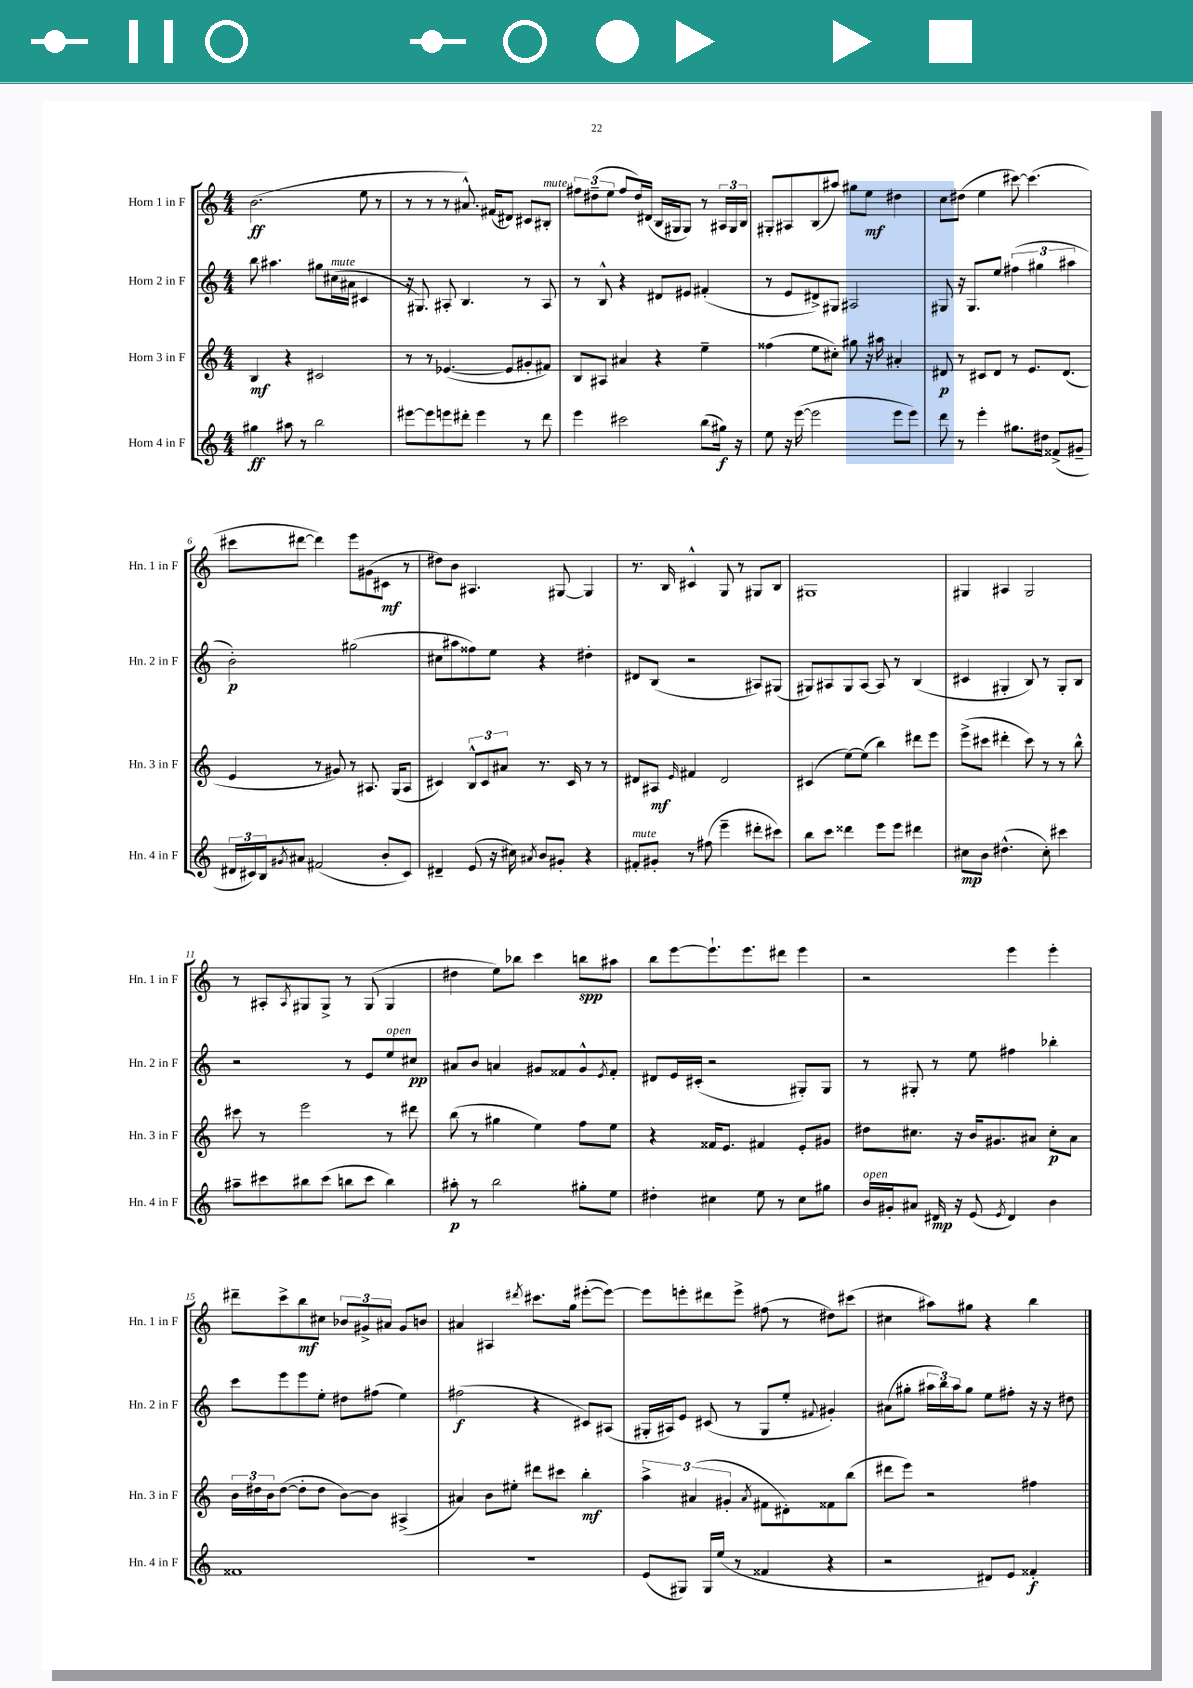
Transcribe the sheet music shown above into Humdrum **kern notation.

**kern	**kern	**kern	**kern
*staff4	*staff3	*staff2	*staff1
*clefG2	*clefG2	*clefG2	*clefG2
*k[]	*k[]	*k[]	*k[]
*M4/4	*M4/4	*M4/4	*M4/4
4gg#	4B	8bb	(2.b
.	.	4.aa#	.
8aa#	4r	.	.
8r	.	.	.
2bb	2c#	8gg#	.
.	.	(16cc#	.
.	.	16a#	.
.	.	4c#	8ee
.	.	.	8r
=	=	=	=
[8eee#	8r	16r	8r
.	.	8.G#)	.
8eee#]	8r	.	8r
8eee	([4.e-	8A#'	8r
8ddd#'	.	4.B	8.a#^^)
4eee	.	.	.
.	.	.	(16f#
.	8e-]	.	8d#)
8r	8g#'	8r	8c#
8ddd#	8f#)	8A#	8B#'
=	=	=	=
4eee	8B	8r	12ff#
.	.	.	(12dd#~
.	8A#	8B^^	.
.	.	.	12ee
2ccc#	4a#	4r	8ff#
.	.	.	16dd#)
.	.	.	(16d#
.	4r	8d#	16B
.	.	.	16G#
.	.	8e#	8G#)
(8bb	4ee~	(4f#'	8r
16gg#)	.	.	24A#
.	.	.	24G#
16r	.	.	.
.	.	.	24B
=	=	=	=
8ee	(4ff##	8r	8G#'
16r	.	8e	8A#
([16eee	.	.	.
2eee]	8ee	8d#^)	(8B
.	8cc#')	8G#	8aa#)
.	8gg#	2A#	8gg#
.	16r	.	8ee
.	16aa#	.	.
8eee	4a#'	.	4dd#
8eee)	.	.	.
=	=	=	=
8ddd	8d#	8G#	8cc
8r	8r	16r	(8dd#
.	.	8.G#	.
4eee'	8c#	.	4ee
.	8d#	8ee	.
8.gg#	8r	(6ff#	[8ccc#)
.	8.e	.	(4.ccc#]
.	.	6gg#	.
16dd#	.	.	.
(8f##^	.	.	.
.	(8.d#	.	.
.	.	6aa#	.
8g#~	.	.	.
=	=	=	=
24d#	4e	2b')	8ccc#
24c#)	.	.	.
24B	.	.	.
8qg#	.	.	.
8a#	.	.	[8ddd#
(2f#	8r	.	4ddd#])
.	8g#)	.	.
.	8r	(2gg#	8eee
.	8.A#	.	(8g#
8b'	.	.	8c#
.	(16G	.	.
8c#)	8A#	.	8r
=	=	=	=
4d#~	4c#)	8cc#	8dd#)
.	.	8aa#	8b
(8e	12B^^	8ff##)	4.A#
.	12c#	.	.
16r	.	8ee	.
.	12a#	.	.
16cc#)	.	.	.
8qa#	.	.	.
8b	8.r	4r	.
8g#'	.	.	[8G#
.	16c#	.	.
4r	8r	4dd#'	4G#]
.	8r	.	.
=	=	=	=
8f#'	8d#	8d#	8.r
8g#'	8A#	(8B	.
.	.	.	16B
.	16qqe	.	.
8r	4f#	2r	4c#^^
(8ff#	.	.	.
4eee~	2d#	.	8G
.	.	.	8r
8ddd#'	.	8A#)	8G#
8ccc#)	.	(8G#	8B
=	=	=	=
8bb	(4c#	8G#)	1G#
8ccc	.	8A#	.
4ddd##	[8ee)	8G#	.
.	(8ee]	[8A#	.
8eee	4bb)	8A#]	.
8eee	.	8r	.
4ddd#	8ddd#	(4B	.
.	8eee	.	.
=	=	=	=
8cc#	(8eee^	4c#	4G#
8b	8ccc#	.	.
(4.dd#^^	4ddd#'	4G#'	4A#
.	8ccc#)	8B)	2G#
8cc#')	8r	8r	.
4ccc#	8r	8G#'	.
.	8bb^^	8B	.
=	=	=	=
8aa#~	8ccc#	2r	8r
8ccc#	8r	.	8A#'
.	.	.	8qA#
8bb#	2eee	.	8G#
(8ccc#	.	.	8G#^
8bb	.	8r	8r
8ccc#	.	8e	(8G#
4bb)	8r	8ee	4G#
.	8ddd#	8cc#	.
=	=	=	=
8aa#'	(8bb	8a#	4dd#
8r	8r	8b	.
2bb	4gg#	4a	8ee)
.	.	.	8bb-
.	4ee)	8g#	4ccc
.	.	8f##	.
8gg#'	8ff	8g#^^	8bb
.	.	8qe	.
8ee	8ee	8f##'	8aa#
=	=	=	=
4dd#'	4r	8d#	8bb
.	.	16e	[8eee
.	.	(16c#'	.
4cc#	16f##	2r	8.eee`]
.	8.e	.	.
.	.	.	8.eee
8ee	4f#	.	.
8r	.	.	8ddd#
8cc#	8e'	8G#')	4eee
8gg#	8g#	8G#	.
=	=	=	=
16b	8dd#	8r	2r
16g#'	.	.	.
8a#	8.cc#	8G#'	.
16d#	.	8r	.
16r	16r	.	.
(8e	16b	8ee	.
.	8.g#	.	.
8qe	.	.	.
4d#)	.	4ff#	4eee
.	8a#	.	.
4b	8cc#'	4bb-'	4eee'
.	8a#	.	.
=	=	=	=
1f##	24b	8ccc	8ddd#~
.	24dd#	.	.
.	24b	.	.
.	([8dd#	8eee	8ccc^
.	8dd#']	8eee	8bb
.	8dd#	8ee'	8cc#
.	[8b)	8dd#	12b-
.	.	.	12g#^
.	8b]	(8ff#	.
.	.	.	12a#
.	(4A#^	4ee)	8g#
.	.	.	8b
=	=	=	=
1r	4a#)	(2ff#	4a#
.	8b	.	4A#
.	8ee#'	.	.
.	.	.	8qddd#
.	8ddd#	4r	8.ccc#
.	8ccc#	.	.
.	.	.	16gg
.	4bb'	8c#)	([8eee#'
.	.	(8A#	8eee#_)
=	=	=	=
(8e	6aa^	16G#'	8eee#]
.	.	16A#)	.
8G#)	.	8e	8eee'
.	(6a#	.	.
16G#	.	(8c#	8ddd#
(16ee	.	.	.
.	6g#'	.	.
8r	.	8r	8eee^
.	8qa#	.	.
4f##	8f#	8G#	(8ff#
.	8d#')	8ee'	8r
.	.	8qqf#	.
4r	8f##	4g#')	8dd#)
.	(8bb	.	(8ccc#
=	=	=	=
2r	8ddd#	(8a#	4cc#
.	8eee)	8gg#'	.
.	2r	24aa#	8aa#)
.	.	24bb)	.
.	.	24aa#	.
.	.	8gg#	8gg#
8d#)	.	8ee	4r
8e	.	8ff#'	.
4f##'	4ff#	16r	4bb
.	.	16r	.
.	.	8dd#	.
==	==	==	==
*-	*-	*-	*-
